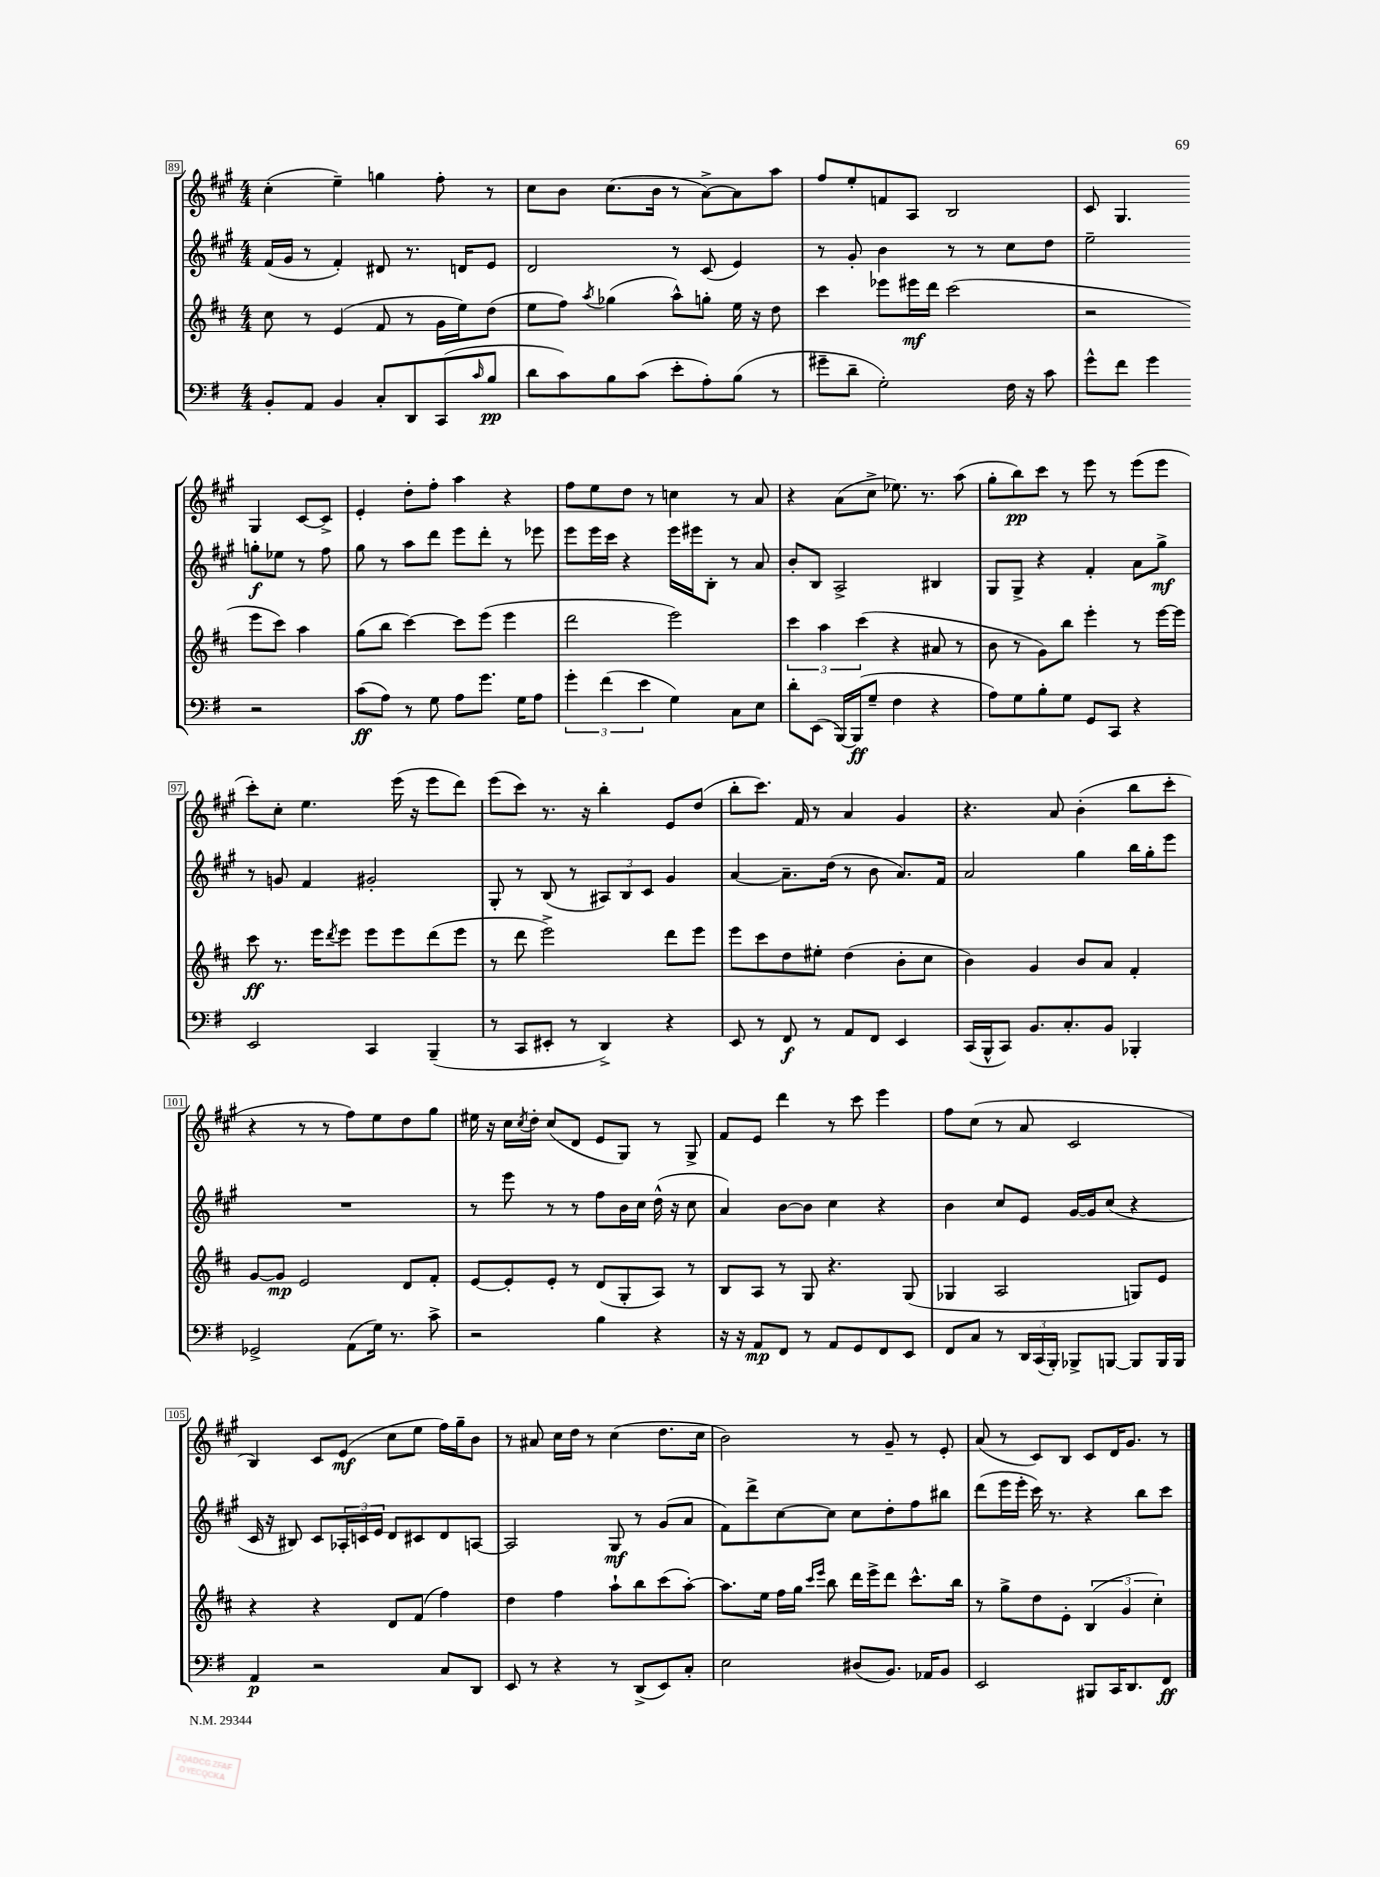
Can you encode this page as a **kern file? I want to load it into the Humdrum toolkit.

**kern	**kern	**kern	**kern
*staff4	*staff3	*staff2	*staff1
*clefF4	*clefG2	*clefG2	*clefG2
*k[f#]	*k[f#c#]	*k[f#c#g#]	*k[f#c#g#]
*M4/4	*M4/4	*M4/4	*M4/4
8BB'	8cc#	(16f#	(4cc#'
.	.	16g#	.
8AA	8r	8r	.
4BB	(4e	4f#')	4ee~)
8C'	8f#	8d#	4gg
8DD	8r	8.r	.
(8CC	16g	.	8ff#'
.	16ee)	16d	.
16qqc	.	.	.
8B	(8dd	8e	8r
=	=	=	=
8d	8ee	2d	8cc#
8c)	8ff#)	.	8b
.	8qaa	.	.
8B	(4gg-	.	(8.cc#
(8c	.	.	.
.	.	.	16b
8e'	8aa^^)	8r	8r
8A')	8gg'	(8c#	[8a^)
(8B	16ee	4e)	8a]
.	16r	.	.
8r	8dd	.	8aa
=	=	=	=
8g#~	4ccc#	8r	8ff#
8d~	.	8g#'	8ee'
2G')	8eee-	4b	8f
.	16eee#	.	8A
.	16ddd	.	.
.	(2ccc#	8r	2B
.	.	8r	.
16F#	.	8cc#	.
16r	.	.	.
8c	.	8dd	.
=	=	=	=
8g^^	2r	2ee~	8c#
8f#	.	.	4.G#
4g	.	.	.
2r	8eee	8gg'	4G#
.	8ccc#)	8ee-	.
.	4aa	8r	[8c#
.	.	8ff#	8c#^]
=	=	=	=
(8c	(8gg	8gg#	4e'
8A)	8bb	8r	.
8r	[4ccc#)	8aa	8dd'
8G	.	8ddd	8ff#'
8A	8ccc#]	8eee	4aa
8.g	(8eee	8ddd'	.
.	4eee	8r	4r
16G	.	.	.
8A	.	8eee-	.
=	=	=	=
6g'	2ddd	8eee	8ff#
.	.	16eee	8ee
(6f#	.	.	.
.	.	16ccc#	.
.	.	4r	8dd
6e	.	.	.
.	.	.	8r
4G)	2eee)	16eee	4cc
.	.	16eee#	.
.	.	8B'	.
8C	.	8r	8r
8E	.	8a	8a
=	=	=	=
8d'	6ccc#	8b'	4r
(8EE	.	8B	.
.	6aa	.	.
[16BBB)	.	2A^	(8a
(16BBB]	.	.	.
.	(6ccc#	.	.
8G~	.	.	8cc#^
4F#	4r	.	8.ee-)
.	.	.	8.r
4r	8a#	4B#	.
.	8r	.	(8aa
=	=	=	=
8A)	8b	8G#	8gg#'
8G	8r	8G#^	8bb)
8B'	8g)	4r	8ccc#
8G	8bb	.	8r
8GG	4eee'	4f#'	8eee
8CC	.	.	8r
4r	8r	8a	(8eee
.	[16eee	8gg#^	8eee
.	16eee]	.	.
=	=	=	=
2EE	8ccc#	8r	8ccc#')
.	8.r	8g	8cc#'
.	.	4f#	4.ee
.	16eee	.	.
.	8qddd	.	.
.	8eee	.	.
4CC	8eee	2g#'	.
.	8eee	.	(16eee
.	.	.	16r
(4BBB~	(8ddd	.	8eee
.	8eee	.	8ddd)
=	=	=	=
8r	8r	8G#'	(8eee
8CC	8ddd	8r	8ccc#)
8EE#'	2eee^)	(8B	8.r
8r	.	8r	.
.	.	.	16r
4DD^)	.	12A#)	4bb'
.	.	12B	.
.	.	12c#	.
4r	8ddd	4g#	8e
.	8eee	.	(8dd
=	=	=	=
8EE	8eee	[4a	8bb'
8r	8ccc#	.	8.ccc#)
8FF#	8dd	8.a~]	.
.	.	.	16f#
8r	8ee#'	.	8r
.	.	(16dd	.
8AA	(4dd	8r	4a
8FF#	.	8b	.
4EE	8b'	8.a)	4g#
.	8cc#	.	.
.	.	16f#	.
=	=	=	=
(16CC	4b)	2a	4.r
16BBB^^	.	.	.
8CC)	.	.	.
8.BB	4g	.	.
.	.	.	8a
8.C'	.	.	.
.	8b	4gg#	(4b'
8BB	8a	.	.
4BBB-'	4f#'	16bb	8bb
.	.	16gg#'	.
.	.	8eee	8ccc#'
=	=	=	=
2GG-^	[8g	1r	4r
.	8g]	.	.
.	2e	.	8r
.	.	.	8r
(8AA	.	.	8ff#)
16G)	.	.	8ee
8.r	.	.	.
.	8d	.	8dd
8c^	8f#'	.	8gg#
=	=	=	=
2r	[8e	8r	16ee#
.	.	.	16r
.	8e']	8eee	16cc#
.	.	.	8qcc#
.	.	.	16dd'
.	8e'	8r	(8cc#
.	8r	8r	8d
4B	(8d	8ff#	8e
.	8G'	16b	8G#)
.	.	16cc#	.
4r	8A)	(16dd^^	8r
.	.	16r	.
.	8r	8cc#	8G#^
=	=	=	=
16r	8B	4a)	8f#
16r	.	.	.
8AA	8A	.	8e
8FF#	8r	[8b	4ddd
8r	8G	8b]	.
8AA	4.r	4cc#	8r
8GG	.	.	8ccc#
8FF#	.	4r	4eee
8EE	(8G	.	.
=	=	=	=
8FF#	4G-	4b	8ff#
8C	.	.	(8cc#
8r	2A	8cc#	8r
24DD	.	8e	8a
(24CC	.	.	.
24BBB')	.	.	.
8BBB-^	.	[16g#	2c#
.	.	16g#]	.
[8BBB	.	(8cc#	.
8BBB]	8G)	4r	.
16BBB	8e	.	.
16BBB	.	.	.
=	=	=	=
4AA	4r	16c#	4B)
.	.	16r	.
.	.	8B#)	.
2r	4r	8c#	8c#
.	.	24A-'	(8e
.	.	24c	.
.	.	24e	.
.	8d	8d	8cc#
.	(8f#	8c#	8ee
8C	4ff#)	8d	16ff#)
.	.	.	16gg#~
8DD	.	[8A	8b
=	=	=	=
8EE	4dd	2A]	8r
8r	.	.	8a#
4r	4ff#	.	16cc#
.	.	.	16dd
.	.	.	8r
8r	8aa`	8G#	(4cc#
(8DD^	8bb	8r	.
8EE)	(8ccc#	(8g#	8.dd
8C'	[8aa')	8a	.
.	.	.	16cc#
=	=	=	=
2E	8.aa]	8f#)	2b)
.	.	8ddd^	.
.	16ee	.	.
.	16ff#	[8cc#	.
.	16gg	.	.
.	16qqccc#	.	.
.	16qqeee	.	.
.	8bb	8cc#]	.
(8D#	16ddd	8cc#	8r
.	16eee^	.	.
8.BB)	8ddd	8dd'	8g#~
.	8.ccc#^^	8ff#	8r
16AA-	.	.	.
8BB	.	8bb#	8e'
.	16bb	.	.
=	=	=	=
2EE	8r	(8ddd	(8a
.	8gg^	16eee	8r
.	.	16eee'	.
.	8dd	16ccc#)	8c#)
.	.	8.r	.
.	8e'	.	8B
8BBB#	(6B	4r	8c#
16CC	.	.	16d
.	6g	.	.
8.DD	.	.	8.g#
.	.	8bb	.
.	6cc#')	.	.
8FF#	.	8ccc#	8r
==	==	==	==
*-	*-	*-	*-
